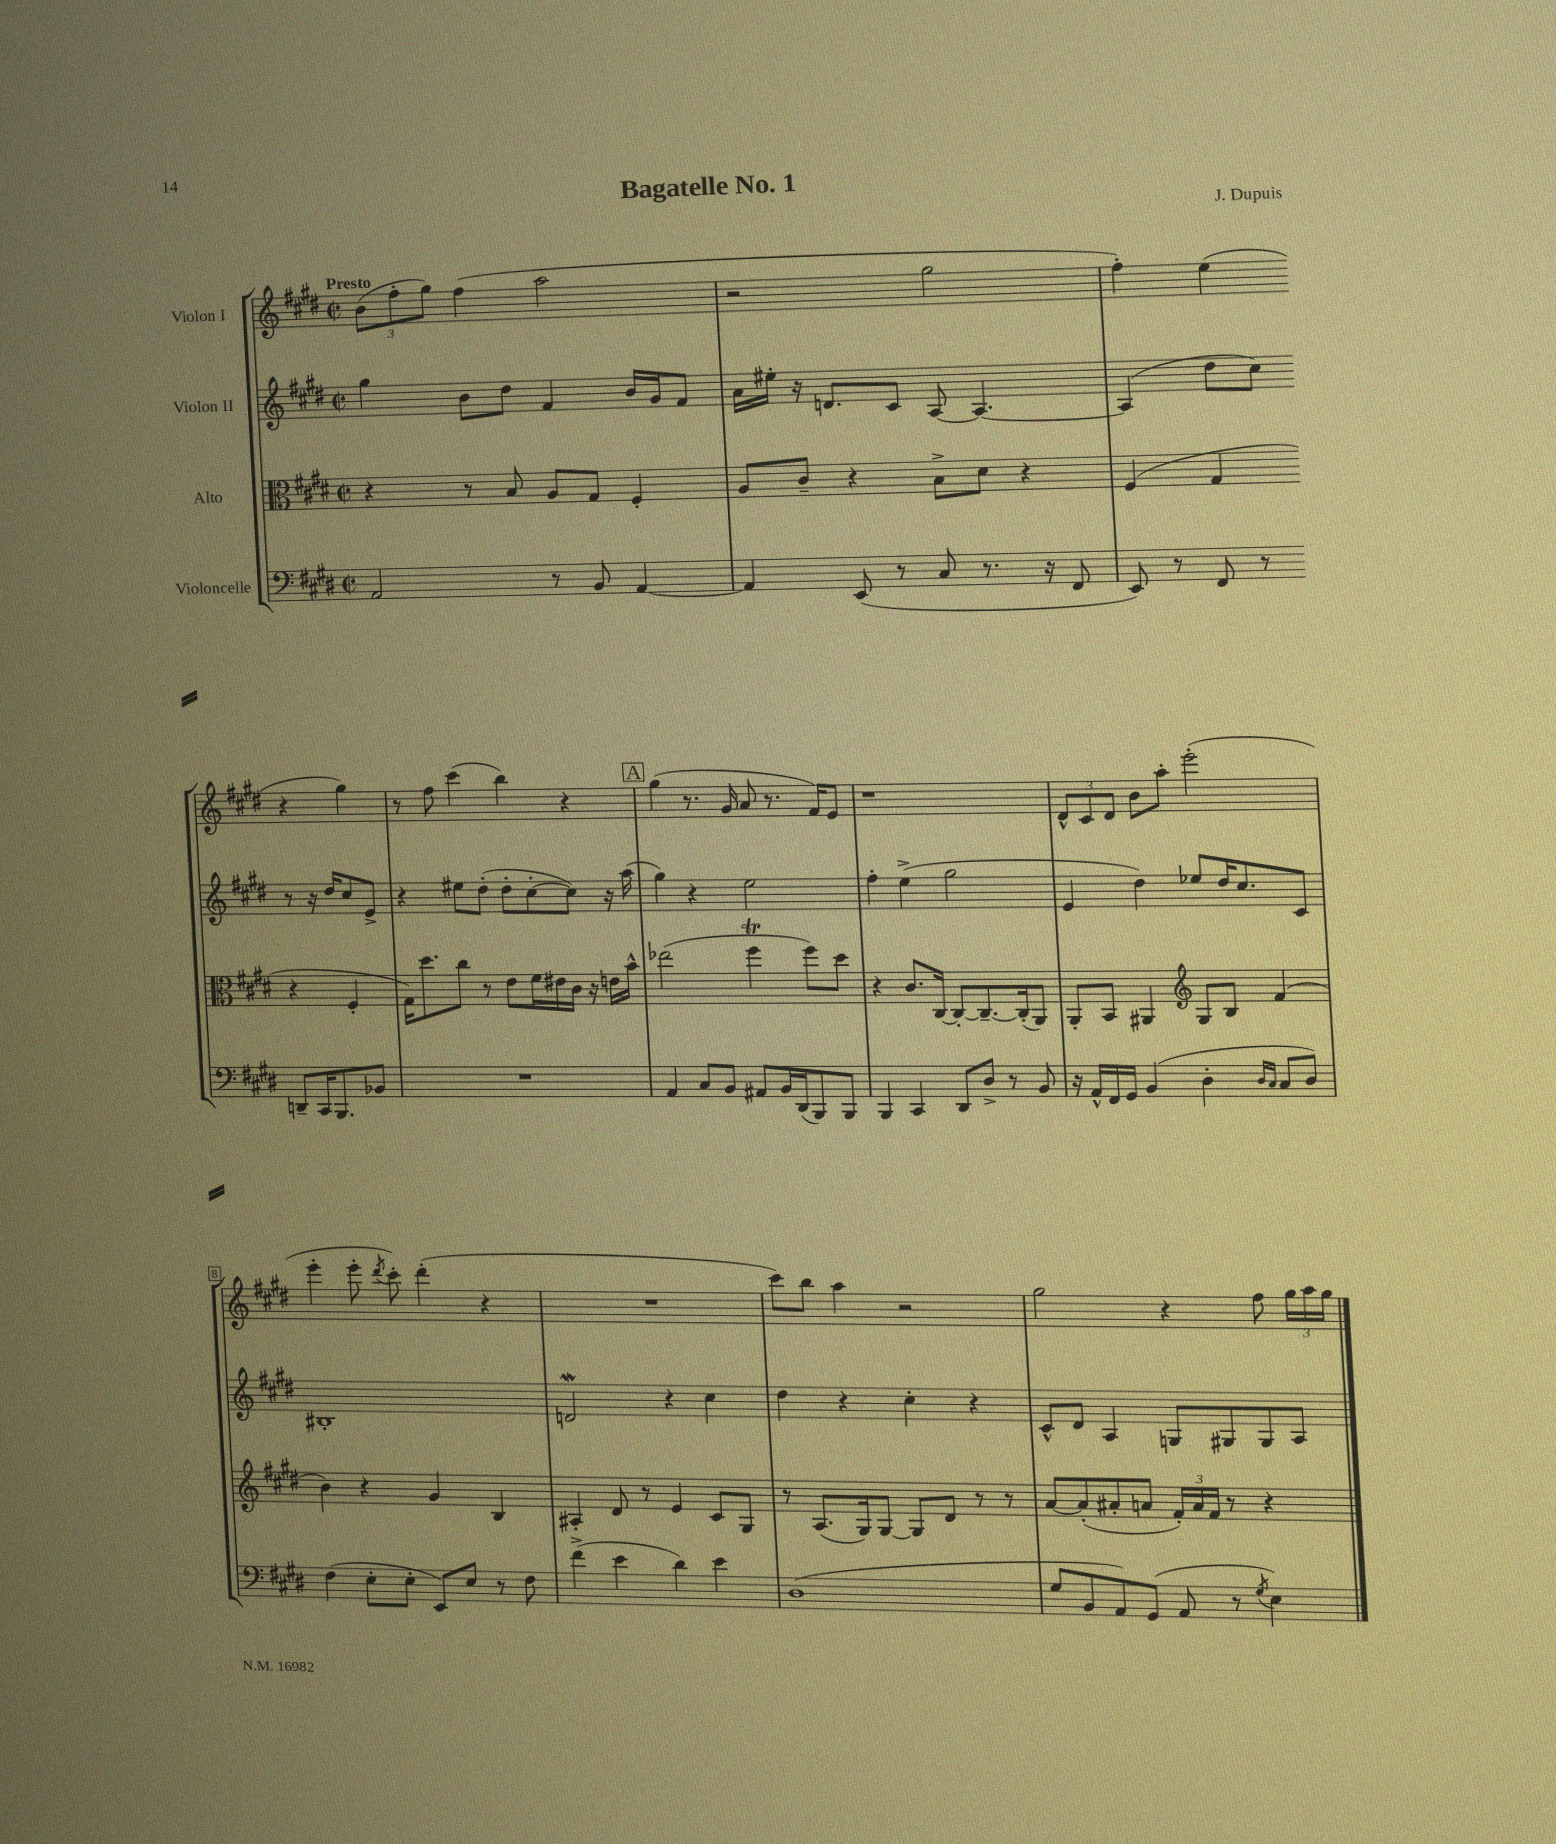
\header { title = "Bagatelle No. 1" composer = "J. Dupuis" }
<<
\new StaffGroup <<
\new Staff = "s0" \with { instrumentName = "Violon I" } {
    \clef treble \key e \major \defaultTimeSignature \time 2/2 \tempo "Presto"
    \autoBeamOff \tuplet 3/2 { b'8[( fis''8-. gis''8]) } fis''4( a''2 |
    r2 gis''2 |
    fis''4-.) e''4( r4 gis''4) |
    r8 fis''8 cis'''4( b''4) r4 |
    \mark \markup { \box "A" } gis''4( r8. gis'16 a'8 r8. fis'16[) e'8] |
    r1 |
    \tuplet 3/2 { dis'8[-^ cis'8 dis'8] } b'8[ a''8]-. e'''2-.( |
    e'''4-. e'''8-. \acciaccatura { dis'''8 } cis'''8-.) dis'''4-.( r4 |
    R1 |
    cis'''8[) b''8] a''4 r2 |
    gis''2 r4 fis''8 \tuplet 3/2 { gis''16[ a''16 gis''16] } \bar "|." |
}
\new Staff = "s1" \with { instrumentName = "Violon II" } {
    \clef treble \key e \major \defaultTimeSignature \time 2/2
    \autoBeamOff gis''4 b'8[ dis''8] fis'4 b'16[ gis'16 fis'8] |
    a'16[ eis''16]-. r16 d'8.[ cis'8] a8~ a4.~ |
    a4( dis''8[ cis''8]) r8 r16 dis''16[ cis''8 e'8]-> |
    r4 eis''8[ dis''8]-.( dis''8[-. cis''8~-. cis''8]) r16 a''16( |
    \mark \markup { \box "A" } gis''4) r4 e''2 |
    fis''4-. e''4->( gis''2 |
    e'4 dis''4) ees''8[ dis''16 cis''8. cis'8] |
    bis1-. |
    d'2\mordent r4 cis''4 |
    dis''4 r4 cis''4-. r4 |
    cis'8[-^ dis'8] a4 g8[ gis8 gis8 a8] \bar "|." |
}
\new Staff = "s2" \with { instrumentName = "Alto" } {
    \clef alto \key e \major \defaultTimeSignature \time 2/2
    \autoBeamOff r4 r8 b8 a8[ gis8] fis4-. |
    a8[ cis'8]-- r4 b8[-> dis'8] r4 |
    fis4( gis4 r4 fis4-. |
    gis16[) dis''8. cis''8] r8 e'8[ fis'16 eis'16 cis'16] r16 e'16[ b'16]-^ |
    \mark \markup { \box "A" } ees''2( fis''4\trill fis''8[) dis''8] |
    r4 cis'8.[ cis16]~ cis8[~-. cis8.~-- cis16-.( a,8]) |
    a,8[-. b,8] ais,4 \clef treble gis8[ b8] fis'4( |
    b'4) r4 gis'4 b4 |
    ais4-. dis'8 r8 e'4 cis'8[ gis8] |
    r8 a8.[( gis16) gis8]~ gis8[ dis'8] r8 r8 |
    a'8[~ a'8-.( ais'8-. a'8] \tuplet 3/2 { fis'16[-.) a'16 fis'16] } r8 r4 \bar "|." |
}
\new Staff = "s3" \with { instrumentName = "Violoncelle" } {
    \clef bass \key e \major \defaultTimeSignature \time 2/2
    \autoBeamOff a,2 r8 b,8 a,4~ |
    a,4 e,8( r8 cis8 r8. r16 fis,8 |
    e,8) r8 fis,8 r8 d,8[-- cis,16 b,,8. bes,8] |
    R1 |
    \mark \markup { \box "A" } a,4 cis8[ b,8] ais,8[ b,16 dis,16( b,,8) b,,8] |
    b,,4 cis,4 dis,8[ dis8]-> r8 b,8 |
    r16 a,16[-^ fis,16 gis,16] b,4( dis4-. \grace { dis16[ cis16] } cis8[ dis8]) |
    fis4( e8[-. e8]-. e,8[) e8] r8 fis8 |
    fis'4->( e'4 dis'4) e'4 |
    dis1( |
    gis8[ b,8 a,8) gis,8]( a,8 r8 \acciaccatura { gis8 } e4) \bar "|." |
}
>>
>>
\layout { \context { \Score \override BarNumber.stencil = #(make-stencil-boxer 0.1 0.3 ly:text-interface::print) } }
